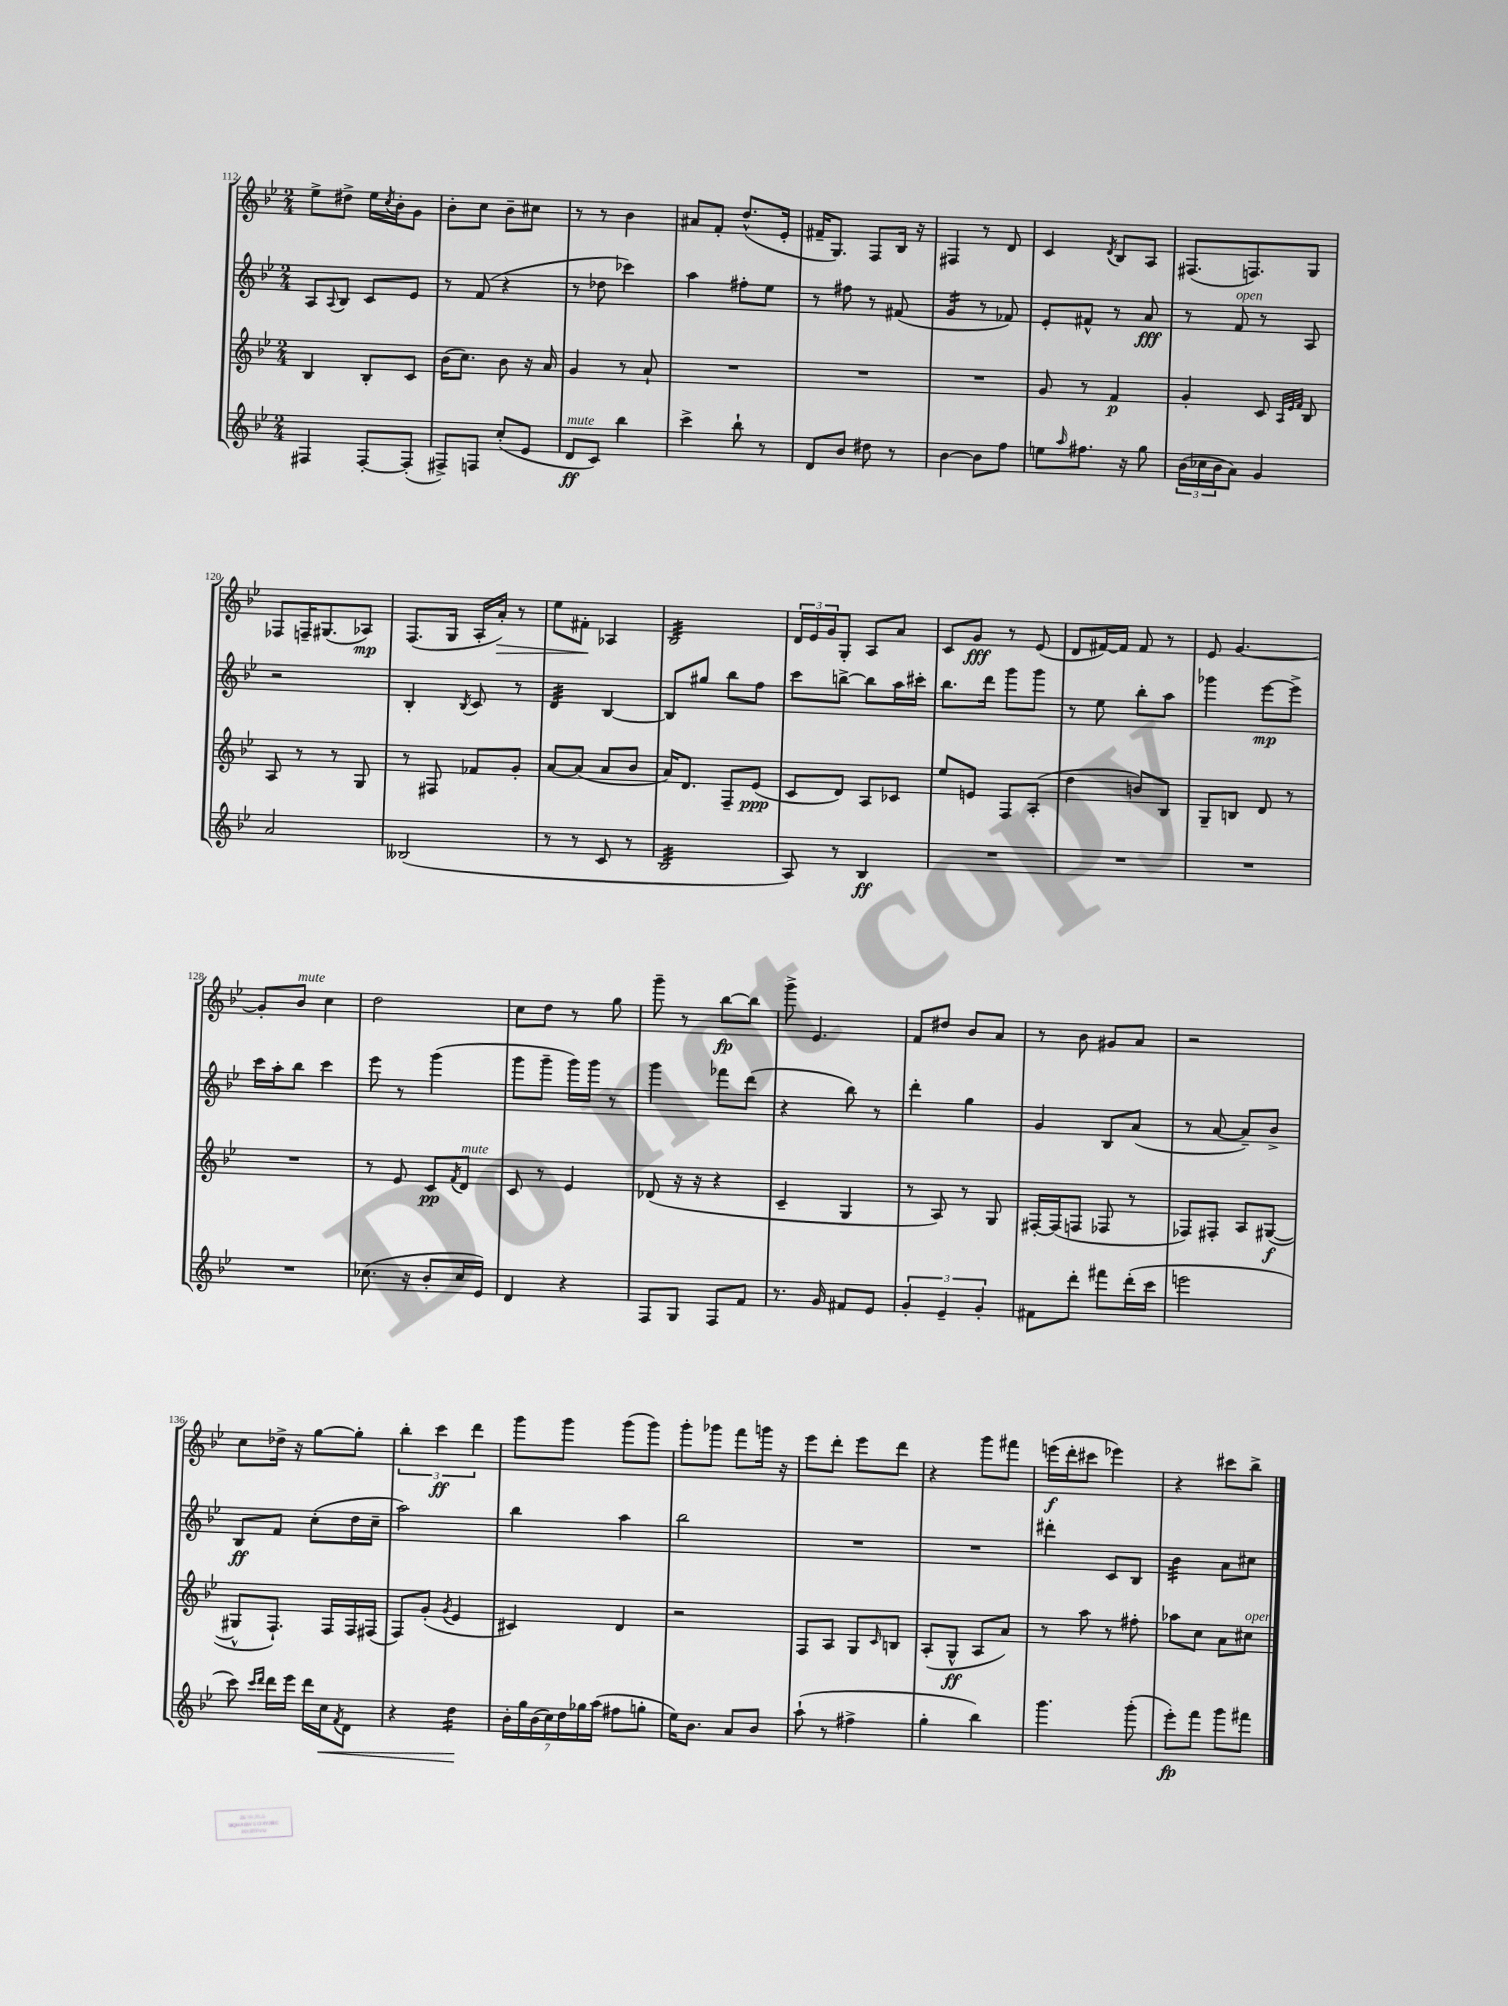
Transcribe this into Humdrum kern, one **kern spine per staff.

**kern	**dynam	**kern	**dynam	**kern	**dynam	**kern	**dynam
*part4	*part4	*part3	*part3	*part2	*part2	*part1	*part1
*staff4	*staff4	*staff3	*staff3	*staff2	*staff2	*staff1	*staff1
*clefG2	*	*clefG2	*	*clefG2	*	*clefG2	*
*k[b-e-]	*	*k[b-e-]	*	*k[b-e-]	*	*k[b-e-]	*
*M2/4	*	*M2/4	*	*M2/4	*	*M2/4	*
=112	=112	=112	=112	=112	=112	=112	=112
4F#X/	.	4B-/	.	8A/L	.	8ee-^\L	.
.	.	.	.	8qqA/	.	.	.
.	.	.	.	8B-/J	.	8dd#X^\J	.
[8F#'/L	.	8B-'/L	.	8c/L	.	16ee-\LL	.
.	.	.	.	.	.	8qcc/	.
.	.	.	.	.	.	16b-'\J	.
(8F#'/J]	.	8c/J	.	8e-/J	.	8g\J	.
=113	=113	=113	=113	=113	=113	=113	=113
8F#X^/L)	.	(16b-\KL	.	8r	.	8b-'\L	.
.	.	8.cc\J)	.	.	.	.	.
8Fn/J	.	.	.	(8f/	.	8cc\J	.
(8cc'/L	.	8b-\	.	4r	.	8b-~\L	.
8e-/J	.	16r	.	.	.	8cc#X\J	.
.	.	16a/	.	.	.	.	.
=114	=114	=114	=114	=114	=114	=114	=114
!LO:TX:a:i:t=mute	!	!	!	!	!	!	!
8d/L	ff	4g/	.	8r	.	8r	.
8c/J)	.	.	.	8dd-X\	.	8r	.
4bb-\	.	8r	.	4ccc-X\)	.	4b-\	.
.	.	8a`/	.	.	.	.	.
=115	=115	=115	=115	=115	=115	=115	=115
4ccc^\	.	2r	.	4aa\	.	8a#X/L	.
.	.	.	.	.	.	8f'/J	.
8bb-`\	.	.	.	8ff#X'\L	.	(8.dd^^/L	.
8r	.	.	.	8ee-\J	.	.	.
.	.	.	.	.	.	16e-'/Jk	.
=116	=116	=116	=116	=116	=116	=116	=116
8d/L	.	2r	.	8r	.	16f#X~/KL	.
.	.	.	.	.	.	8.G/J)	.
8b-/J	.	.	.	8ff#X\	.	.	.
8dd#X\	.	.	.	8r	.	8F/L	.
8r	.	.	.	(8f#X/	.	16B-/Jk	.
.	.	.	.	.	.	16r	.
=117	=117	=117	=117	=117	=117	=117	=117
*	*	*	*	*tremolo	*	*	*
[4b-\	.	2r	.	16g/LL	.	4F#X/	.
.	.	.	.	16g/	.	.	.
.	.	.	.	16g/	.	.	.
.	.	.	.	16g/JJ	.	.	.
*	*	*	*	*Xtremolo	*	*	*
8b-\L]	.	.	.	8r	.	8r	.
8ff\J	.	.	.	8f-X/)	.	8d/	.
=118	=118	=118	=118	=118	=118	=118	=118
8een\L	.	8g/	.	8e-'/L	.	4c/	.
16qqaa/	.	.	.	.	.	.	.
8.ff#X\J	.	8r	.	8f#X^^/J	.	.	.
.	.	.	.	.	.	8qd/	.
.	.	4f/	p	8r	.	8B-/L	.
16r	.	.	.	.	.	.	.
8gg\	.	.	.	8a/	fff	8A/J	.
=119	=119	=119	=119	=119	=119	=119	=119
(24b-\LL	.	4g'/	.	8r	.	(8.F#X/L	.
24cc-X\	.	.	.	.	.	.	.
24b-\J	.	.	.	.	.	.	.
!	!	!	!	!LO:TX:a:i:t=open	!	!	!
8a\J)	.	.	.	8f/	.	.	.
.	.	.	.	.	.	8.Fn/)	.
4g/	.	8c/	.	8r	.	.	.
.	.	32qqA/LLL	.	.	.	.	.
.	.	32qqe-/	.	.	.	.	.
.	.	32qqf/JJJ	.	.	.	.	.
.	.	8B-/	.	8A/	.	8G/J	.
!!LO:LB:g=z
=120	=120	=120	=120	=120	=120	=120	=120
2a/	.	8A/	.	2r	.	8F-X/L	.
.	.	8r	.	.	.	16Fn~/K	.
.	.	.	.	.	.	(8.G#X/	.
.	.	8r	.	.	.	.	.
.	.	8G/	.	.	.	8A-X/J)	mp
=121	=121	=121	=121	=121	=121	=121	=121
(2B--X/	.	8r	.	4B-'/	.	(8.F/L	.
.	.	8F#X/	.	.	.	.	.
.	.	.	.	.	.	16G/Jk	.
.	.	.	.	8qB-/	.	.	.
.	.	8f-X/L	.	8c/	.	16A'/LL	.
!	!	!	!	!	!	!	!LO:HP:b
.	.	.	.	.	.	16a'/JJ)	>
.	.	8g'/J	.	8r	.	8r	.
=122	=122	=122	=122	=122	=122	=122	=122
*	*	*	*	*tremolo	*	*	*
8r	.	[8a/L	.	32d/LLL	.	8ee-\L	.
.	.	.	.	32d/	.	.	.
.	.	.	.	32d/	.	.	.
.	.	.	.	32d/	.	.	.
8r	.	(8a/J]	.	32d/	.	8f#X'\J	.
.	.	.	.	32d/	.	.	.
.	.	.	.	32d/	.	.	.
.	.	.	.	32d/JJJ	.	.	.
*	*	*	*	*Xtremolo	*	*	*
8c/	.	8a/L	.	[4B-/	.	4A-X/	]
8r	.	8b-/J	.	.	.	.	.
=123	=123	=123	=123	=123	=123	=123	=123
*tremolo	*	*	*	*	*	*	*
*	*	*	*	*	*	*tremolo	*
32B-/LLL	.	16a/KL)	.	8B-/L]	.	32B-/LLL	.
32B-/	.	.	.	.	.	32B-/	.
32B-/	.	8.d/J	.	.	.	32B-/	.
32B-/	.	.	.	.	.	32B-/	.
32B-/	.	.	.	8gg#X/J	.	32B-/	.
32B-/	.	.	.	.	.	32B-/	.
32B-/	.	.	.	.	.	32B-/	.
32B-/	.	.	.	.	.	32B-/	.
32B-/	.	8F~/L	.	8bb-\L	.	32B-/	.
32B-/	.	.	.	.	.	32B-/	.
32B-/	.	.	.	.	.	32B-/	.
32B-/	.	.	.	.	.	32B-/	.
32B-/	.	(8e-/J	ppp	8ff\J	.	32B-/	.
32B-/	.	.	.	.	.	32B-/	.
32B-/	.	.	.	.	.	32B-/	.
32B-/JJJ	.	.	.	.	.	32B-/JJJ	.
*	*	*	*	*	*	*Xtremolo	*
*Xtremolo	*	*	*	*	*	*	*
=124	=124	=124	=124	=124	=124	=124	=124
8A/)	.	8c/L	.	8ccc\L	.	24d/LL	.
.	.	.	.	.	.	24e-/	.
.	.	.	.	.	.	24g/J	.
8r	.	8d/J)	.	[8bbn^\J	.	8G'/J	.
4B-/	ff	8A/L	.	8bb\L]	.	8A/L	.
.	.	8c-X/J	.	16aa\L	.	8a/J	.
.	.	.	.	16ccc#X'\JJ	.	.	.
=125	=125	=125	=125	=125	=125	=125	=125
2r	.	8ee-/L	.	8.bb-\L	.	8c/L	.
.	.	8en/J	.	.	.	8g/J	fff
.	.	.	.	16ddd\Jk	.	.	.
.	.	8F/L	.	8ggg\L	.	8r	.
.	.	(8A'/J	.	8ggg\J	.	(8e-/	.
=126	=126	=126	=126	=126	=126	=126	=126
2r	.	4dd\	.	8r	.	8d/L	.
.	.	.	.	8ee-\	.	[16f#X/L)	.
.	.	.	.	.	.	16f#/JJ]	.
.	.	8bn/L)	.	8bb-'\L	.	8f#/	.
.	.	8B-/J	.	8aa\J	.	8r	.
=127	=127	=127	=127	=127	=127	=127	=127
2r	.	8G~/L	.	4ggg-X\	.	8e-/	.
.	.	8Bn/J	.	.	.	[4.g/	.
.	.	8d/	.	[8eee-\L	mp	.	.
.	.	8r	.	8eee-^\J]	.	.	.
!!LO:LB:g=z
=128	=128	=128	=128	=128	=128	=128	=128
2r	.	2r	.	16ccc\LL	.	8g'/L]	.
.	.	.	.	16aa'\J	.	.	.
!	!	!	!	!	!	!LO:TX:a:i:t=mute	!
.	.	.	.	8bb-\J	.	8b-/J	.
.	.	.	.	4ccc\	.	4cc\	.
=129	=129	=129	=129	=129	=129	=129	=129
(8.cc-X\	.	8r	.	8eee-\	.	2dd\	.
.	.	8e-/	.	8r	.	.	.
16r	.	.	.	.	.	.	.
8b-'/L	.	8c/L	pp	(4ggg\	.	.	.
.	.	8qf/	.	.	.	.	.
!	!	!LO:TX:a:i:t=mute	!	!	!	!	!
16cc-/L	.	8d/J	.	.	.	.	.
16e-/JJ)	.	.	.	.	.	.	.
=130	=130	=130	=130	=130	=130	=130	=130
4d/	.	8c/	.	8ggg\L	.	8cc\L	.
.	.	8r	.	8ggg~\J	.	8dd\J	.
4r	.	4e-/	.	16ggg\LL)	.	8r	.
.	.	.	.	16ggg\JJ	.	.	.
.	.	.	.	8r	.	8gg\	.
=131	=131	=131	=131	=131	=131	=131	=131
8F/L	.	(8d-X/	.	4ggg\	.	8ggg~\	.
8G/J	.	16r	.	.	.	8r	.
.	.	16r	.	.	.	.	.
8F/L	.	4r	.	8fff-X\L	.	[8bb-\L	fp
8f/J	.	.	.	(8ddd\J	.	8bb-\J]	.
=132	=132	=132	=132	=132	=132	=132	=132
8.r	.	4c~/	.	4r	.	8ggg^\	.
.	.	.	.	.	.	4.e-/	.
16g/	.	.	.	.	.	.	.
8f#X/L	.	4G/	.	8bb-\)	.	.	.
8e-/J	.	.	.	8r	.	.	.
=133	=133	=133	=133	=133	=133	=133	=133
6g'/	.	8r	.	4ddd'\	.	8f/L	.
.	.	8A/)	.	.	.	8dd#X/J	.
6e-~/	.	.	.	.	.	.	.
.	.	8r	.	4gg\	.	8b-/L	.
6g'/	.	.	.	.	.	.	.
.	.	8G/	.	.	.	8a/J	.
=134	=134	=134	=134	=134	=134	=134	=134
8f#X\L	.	[16F#X'/LL	.	4g/	.	8r	.
.	.	(16F#/J]	.	.	.	.	.
8ddd'\J	.	8Fn/J	.	.	.	8b-\	.
8fff#X\L	.	8F-X/	.	8B-/L	.	8g#X/L	.
(16ddd'\L	.	8r	.	(8a/J	.	8a/J	.
16ccc\JJ	.	.	.	.	.	.	.
=135	=135	=135	=135	=135	=135	=135	=135
2eeen\	.	8F-X/L)	.	8r	.	2r	.
.	.	8F#X'/J	.	[8a/	.	.	.
.	.	8A/L	.	8a~/L])	.	.	.
.	.	([8G#X/J	f	8b-^/J	.	.	.
!!LO:LB:g=z
=136	=136	=136	=136	=136	=136	=136	=136
8ccc\)	.	8G#X^^/L]	.	8B-/L	ff	8cc\L	.
16qqccc/LL	.	.	.	.	.	.	.
16qqddd/JJ	.	.	.	.	.	.	.
16ddd\LL	.	8.F`/J)	.	8f/J	.	16dd-X^\Jk	.
16eee-\JJ	.	.	.	.	.	16r	.
16ddd\LL	.	.	.	(8cc'\L	.	[8gg\L	.
!	!LO:HP:b	!	!	!	!	!	!
16cc\J	<	16F/LL	.	.	.	.	.
8qf/	.	.	.	.	.	.	.
8d\J	.	16F/	.	16dd\L	.	8gg'\J]	.
.	.	(16F#X/JJ	.	16cc~\JJ	.	.	.
=137	=137	=137	=137	=137	=137	=137	=137
4r	.	8F/L)	.	2aa\)	.	6bb-'\	.
.	.	(8g'/J	.	.	.	.	.
.	.	.	.	.	.	6ccc\	ff
.	.	8qg/	.	.	.	.	.
*tremolo	*	*	*	*	*	*	*
16dd\LL	.	4e-/	.	.	.	.	.
16dd\	.	.	.	.	.	.	.
.	.	.	.	.	.	6ddd\	.
16dd\	.	.	.	.	.	.	.
16dd\JJ	.	.	.	.	.	.	.
*Xtremolo	*	*	*	*	*	*	*
.	[	.	.	.	.	.	.
=138	=138	=138	=138	=138	=138	=138	=138
28b-'\LL	.	4c#X/)	.	4bb-\	.	8ggg\L	.
28gg\	.	.	.	.	.	.	.
(28b-\	.	.	.	.	.	.	.
28cc\)	.	.	.	.	.	.	.
.	.	.	.	.	.	8ggg\J	.
28dd\	.	.	.	.	.	.	.
28gg-X\	.	.	.	.	.	.	.
(28aa\JJ	.	.	.	.	.	.	.
8ff#X\L	.	4d/	.	4aa\	.	(8ggg\L	.
8ggn'\J	.	.	.	.	.	8ggg\J)	.
=139	=139	=139	=139	=139	=139	=139	=139
16ee-\KL)	.	2r	.	2bb-\	.	8ggg'\L	.
8.b-\J	.	.	.	.	.	.	.
.	.	.	.	.	.	8ggg-X\J	.
8a/L	.	.	.	.	.	8fff\L	.
8b-/J	.	.	.	.	.	16gggn\Jk	.
.	.	.	.	.	.	16r	.
=140	=140	=140	=140	=140	=140	=140	=140
(8aa`\	.	8F/L	.	2r	.	8eee-\L	.
8r	.	8A/J	.	.	.	8ddd'\J	.
4ff#X^\	.	8G/L	.	.	.	8eee-\L	.
.	.	16qqc/	.	.	.	.	.
.	.	8Bn/J	.	.	.	8ddd\J	.
=141	=141	=141	=141	=141	=141	=141	=141
4gg'\	.	(8A'/L	.	2r	.	4r	.
.	.	8G^^/J	ff	.	.	.	.
4bb-\)	.	8A/L	.	.	.	8ggg\L	.
.	.	8a/J)	.	.	.	8fff#X\J	.
=142	=142	=142	=142	=142	=142	=142	=142
4.ggg\	.	8r	.	4ddd#X'\	.	(16eeen\LL	f
.	.	.	.	.	.	16ddd'\J	.
.	.	8aa\	.	.	.	8ccc#X\J	.
.	.	8r	.	8c/L	.	4eee-X\)	.
(8ggg'\	.	8ff#X'\	.	8B-/J	.	.	.
=143	=143	=143	=143	=143	=143	=143	=143
*	*	*	*	*tremolo	*	*	*
8eee-'\L)	fp	8aa-X\L	.	32b-\LLL	.	4r	.
.	.	.	.	32b-\	.	.	.
.	.	.	.	32b-\	.	.	.
.	.	.	.	32b-\	.	.	.
8fff\J	.	8cc\J	.	32b-\	.	.	.
.	.	.	.	32b-\	.	.	.
.	.	.	.	32b-\	.	.	.
.	.	.	.	32b-\JJJ	.	.	.
*	*	*	*	*Xtremolo	*	*	*
8ggg\L	.	8a\L	.	8a\L	.	8ccc#X\L	.
!	!	!LO:TX:a:i:t=open	!	!	!	!	!
8fff#X\J	.	8cc#X\J	.	8cc#X\J	.	8bb-^\J	.
==	==	==	==	==	==	==	==
*-	*-	*-	*-	*-	*-	*-	*-
